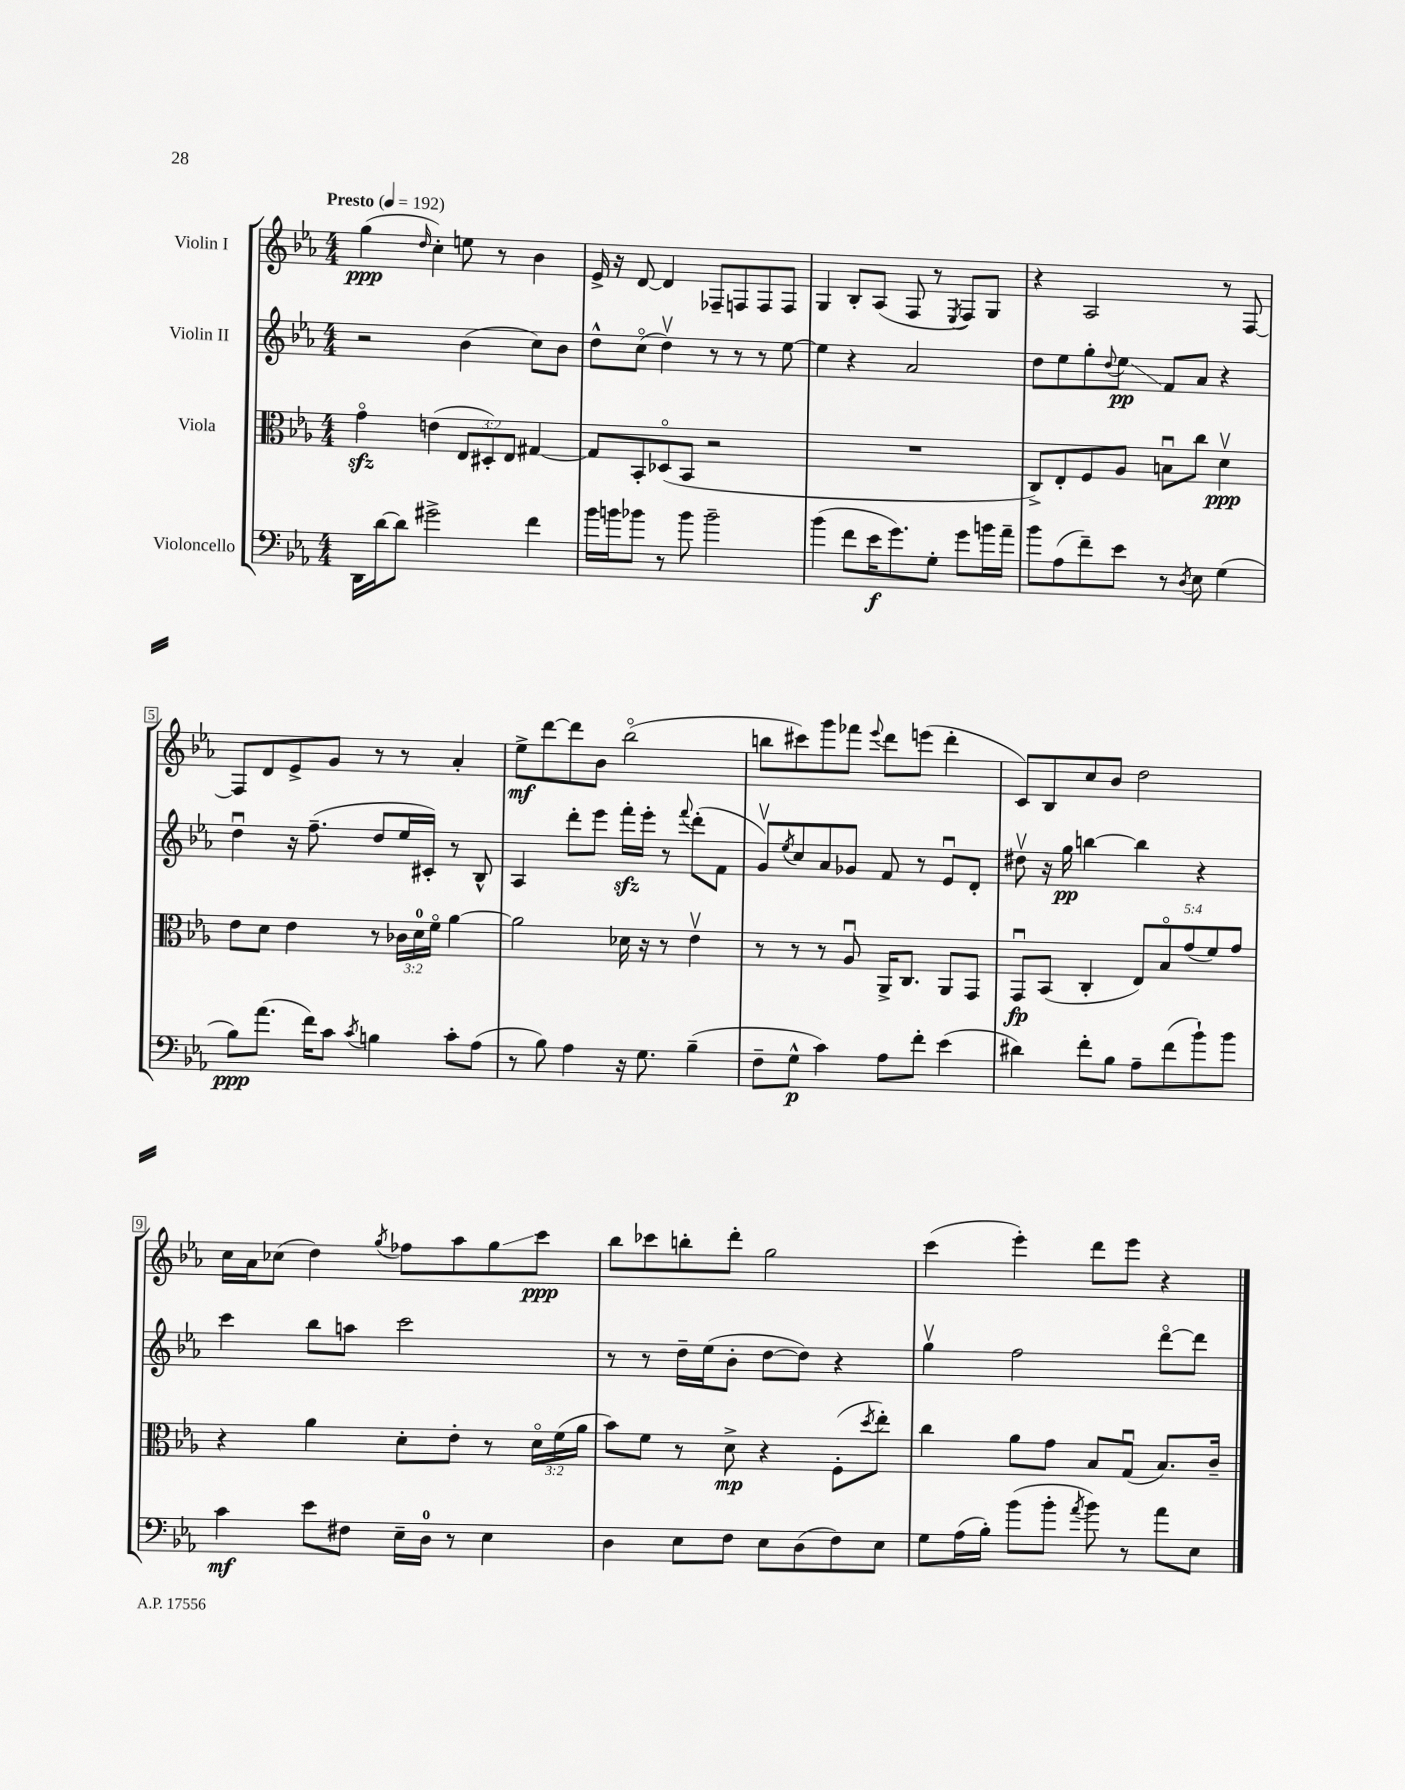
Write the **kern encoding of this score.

**kern	**kern	**kern	**kern
*staff4	*staff3	*staff2	*staff1
*clefF4	*clefC3	*clefG2	*clefG2
*k[b-e-a-]	*k[b-e-a-]	*k[b-e-a-]	*k[b-e-a-]
*M4/4	*M4/4	*M4/4	*M4/4
*MM192	*MM192	*MM192	*MM192
16DD	4go	2r	(4gg
[16d	.	.	.
8d]	.	.	.
.	.	.	16qqdd
2g#^	(4e	.	4cc')
.	12E-	(4b-	8ee
.	12D#')	.	.
.	.	.	8r
.	12E-	.	.
4f	[4G#	8cc)	4b-
.	.	8b-	.
=	=	=	=
16b-	8G#]	8dd^^	16e-^
16b	.	.	16r
8b-	8BB-'	(8cco	[8d
8r	(8D-o	4ddv)	4d]
8b-	8BB-	.	.
2b-~	2r	8r	8F-~
.	.	8r	8F
.	.	8r	8F
.	.	[8ee-	8F
=	=	=	=
(4b-	1r	4ee-]	4G
8f	.	4r	8B-'
16e-	.	.	(8A-
8.g)	.	.	.
.	.	2a-	8F
8G'	.	.	8r
.	.	.	8qE-
8g	.	.	8F)
16b	.	.	8G
16a-~	.	.	.
=	=	=	=
8b-	8C^)	8dd	4r
(8A-	8E-'	8ee-	.
8f~)	8F	8gg'	2A-
.	.	8qqdd	.
8e-	8A-	8ee-	.
8r	8Bu	8f	.
8qD	.	.	.
8E-	8cc	8a-	.
(4G	4dv	4r	8r
.	.	.	[8F
=	=	=	=
8B-)	8e-	4ddu	8F]
(8.a-	8d	.	8d
.	4e-	16r	8e-^
16f)	.	(8.ff~	.
8c	.	.	8g
8qc	.	.	.
4B	8r	8dd	8r
.	24c-	16ee-	8r
.	24d	.	.
.	.	16c#')	.
.	24fo	.	.
8c'	[4a-	8r	4a-'
(8A-	.	8B-^^	.
=	=	=	=
8r	2a-]	4A-	8ee-^
8B-)	.	.	[8ddd
4A-	.	8ddd'	8ddd]
.	.	8eee-	8b-
16r	16d-	16fff'	(2bb-o
8.G	16r	16eee-'	.
.	8r	8r	.
.	.	8qqfff	.
(4B-~	4e-v	(8ddd'	.
.	.	8f	.
=	=	=	=
8F~	8r	8gv)	8bb
.	.	8qee-	.
8G^^	8r	8cc	8ccc#)
4c)	8r	8a-	8ggg
.	8A-u	8g-	8fff-
.	.	.	8qqeee-
8A-	16AA-^	8f	8ddd
.	8.C	.	.
8f'	.	8r	(8eee
(4e-	8AA-	8e-u	4ddd'
.	8GG	8d'	.
=	=	=	=
4d#)	8GGu	8dd#v	8c)
.	(8BB-	16r	8B-
.	.	16gg	.
8f'	4C'	[4bb	8cc
8B-	.	.	8b-
8A-~	10E-)	4bb]	2dd
.	10B-o	.	.
(8f	.	.	.
.	(10g	.	.
8b-`)	.	4r	.
.	10f)	.	.
8b-	.	.	.
.	10g	.	.
=	=	=	=
4c	4r	4ccc	16cc
.	.	.	16a-
.	.	.	(8cc-
8e-	4a-	8bb-	4dd)
8F#	.	8aa	.
.	.	.	8qgg
16E-~	8d'	2ccc	8ff-
16D	.	.	.
8r	8e-'	.	8aa-
4E-	8r	.	8gg
.	24do	.	8ccc
.	(24f	.	.
.	24a-	.	.
=	=	=	=
4D	8b-)	8r	8bb-
.	8f	8r	8ccc-
8E-	8r	16dd~	8bb'
.	.	(16ee-	.
8F	8d^	8b-'	8ddd'
8E-	4r	[8dd	2gg
(8D	.	8dd])	.
8F)	(8F'	4r	.
.	8qdd	.	.
8E-	8ee-')	.	.
=	=	=	=
8G	4cc	4ggv	(4ccc
(16A-	.	.	.
16B-')	.	.	.
(8b-	8a-	2ff	4eee-')
8b-'	8g	.	.
8qa-	.	.	.
8b-)	8B-	.	8ddd
8r	(8Gu	.	8eee-
8a-	8.B-)	[8dddo	4r
8E-	.	8ddd]	.
.	16c~	.	.
==	==	==	==
*-	*-	*-	*-
